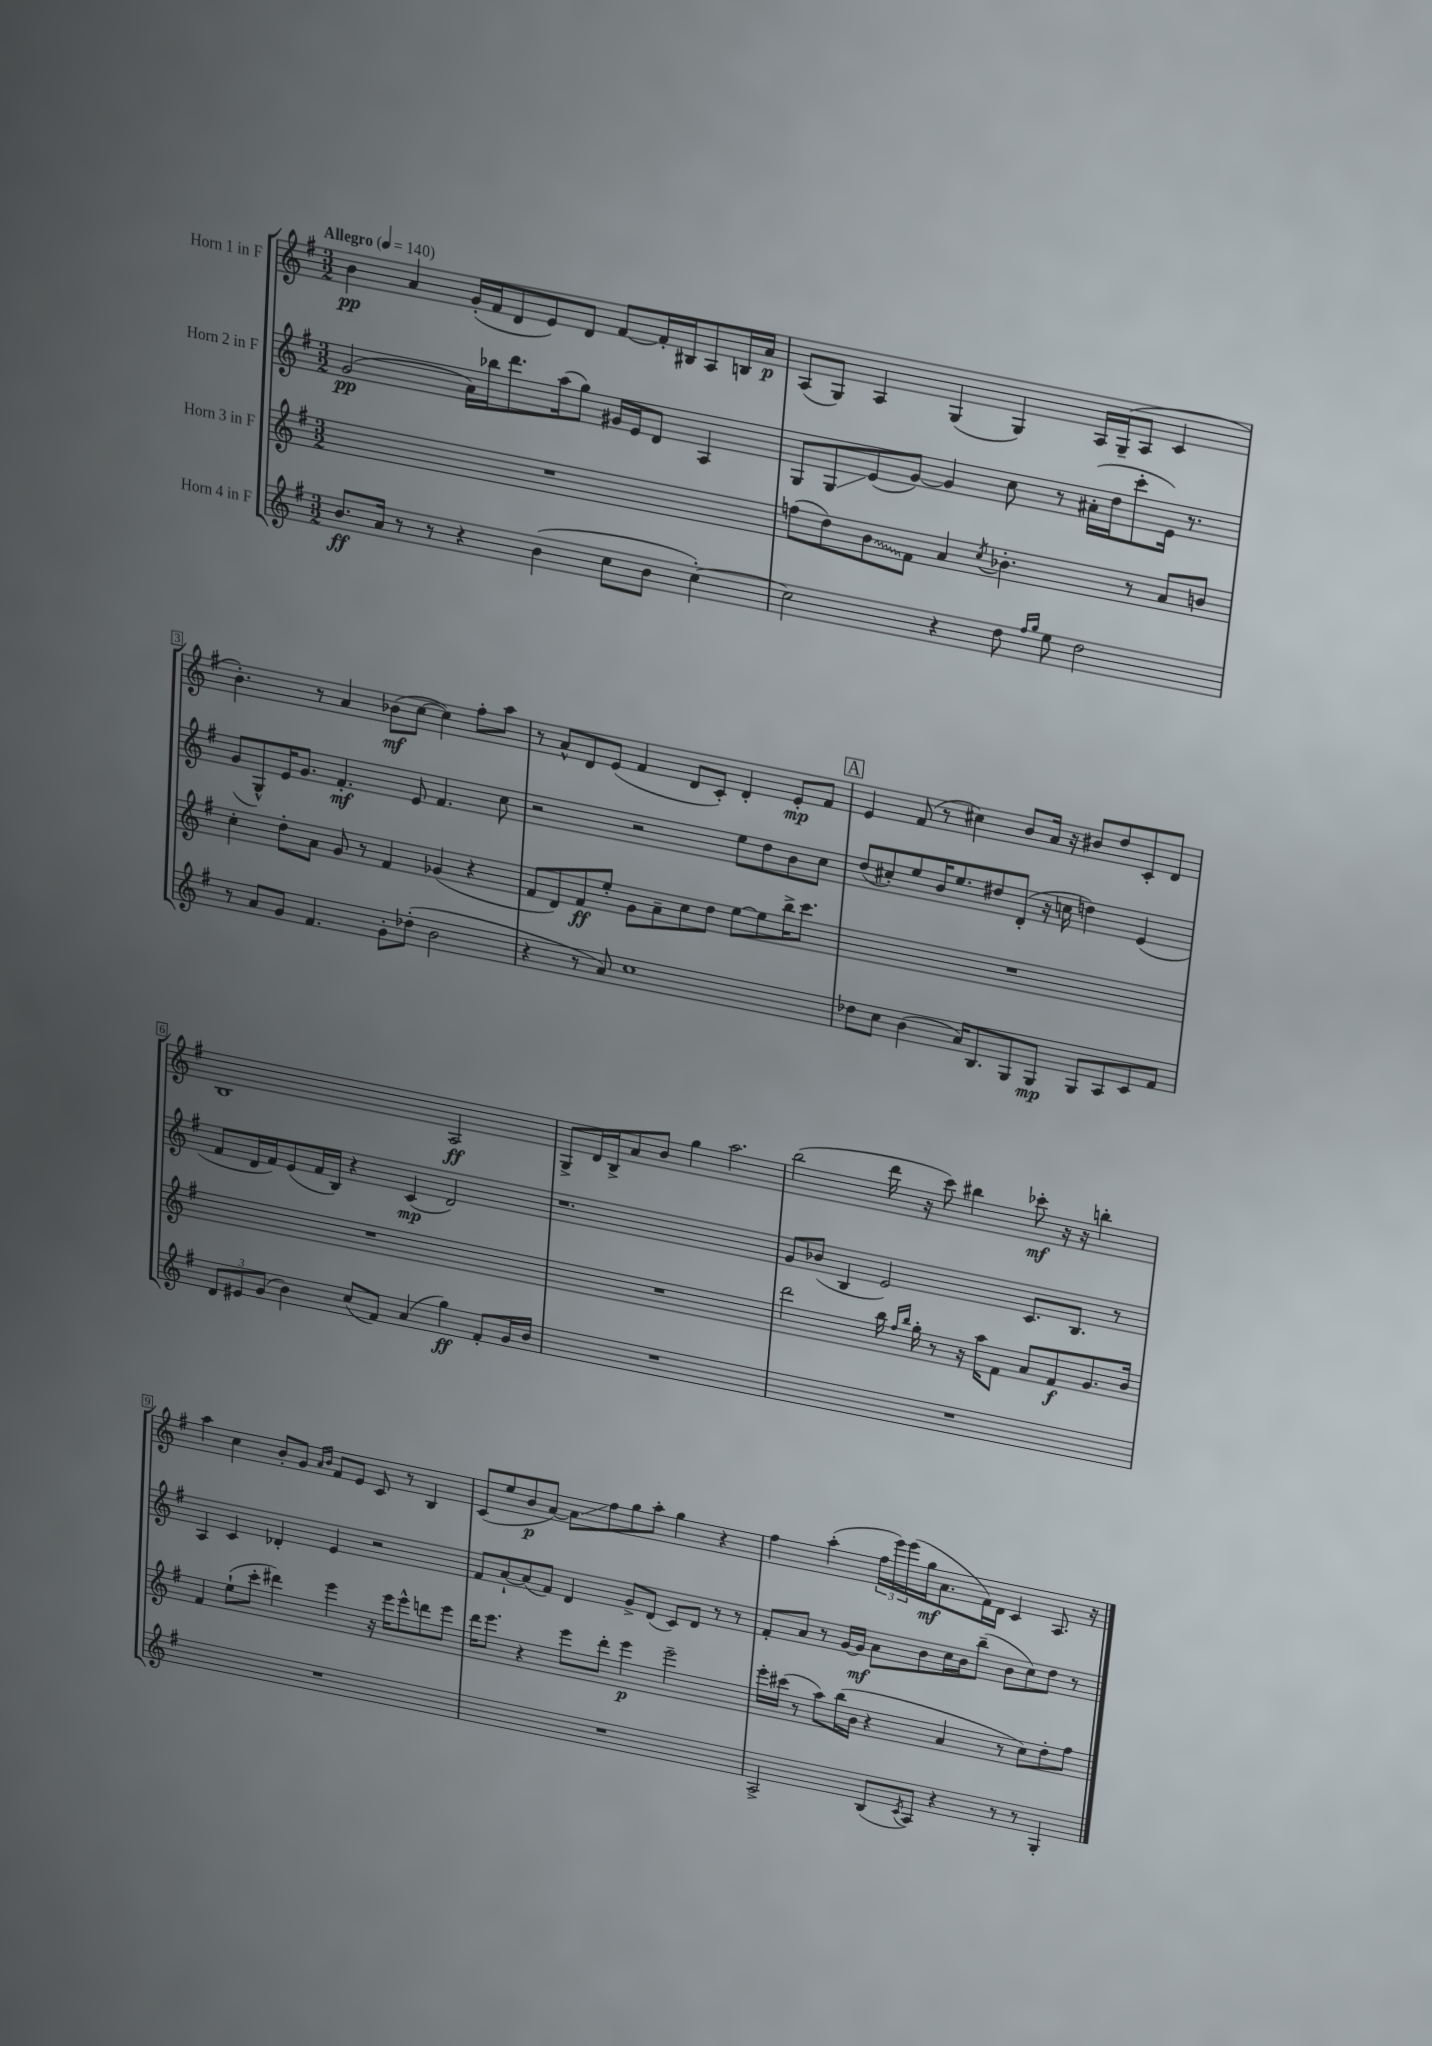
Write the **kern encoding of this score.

**kern	**kern	**kern	**kern
*staff4	*staff3	*staff2	*staff1
*clefG2	*clefG2	*clefG2	*clefG2
*k[f#]	*k[f#]	*k[f#]	*k[f#]
*M3/2	*M3/2	*M3/2	*M3/2
*MM140	*MM140	*MM140	*MM140
8.b/L	1.r	(2g/	4b\
16a/Jk	.	.	.
8r	.	.	4a/
8r	.	.	.
4r	.	16a\LL)	(16g'/LL
.	.	16bb-\J	16f#/J
.	.	8.ddd\	8d/
(4b\	.	.	8e/)
.	.	(16aa\k	.
.	.	8gg\J)	8d/J
8cc\L	.	16g#/LL	[8f#/L
.	.	16e/J	.
8b\J	.	8d/J	16f#'/]L
.	.	.	16B#/J
[4cc'\)	.	4A/	8A/
.	.	.	16B/L
.	.	.	16a/JJ
=	=	=	=
2cc\]	(8ff\L	8G/L	(8A/L
.	8dd\)	8G/	8G/J)
.	8b\	(8e/	4A/
.	8f#\J	[8g/J)	.
4r	4a/	4g/]	(4G/
.	8qcc/	.	.
8dd\	4.b-'\	8cc\	4G/)
16qqff#/LL	.	.	.
16qqgg/JJ	.	.	.
8ee\	.	8r	.
2dd\	.	(16a#'\LL	16A/LL
.	.	16dd\J	(16G~/J
.	8r	8ccc'\	8A/J
.	8a/L	16e\Jk)	4c/
.	.	8.r	.
.	8b/J	.	.
=	=	=	=
8r	4cc'\	(8g/L	4.b'\)
8a/L	.	8G^^/)	.
8g/J	8dd'\L	16e/K	.
.	.	8.g/J	.
4.f#/	8a\J	.	8r
.	8g/	4.f#'/	4a/
.	8r	.	.
8g'\L	4f#/	.	(8b-\L
(8dd-'\J	.	8e/	[8cc\J
2b\	(4g-/	4.f#/	4cc\])
.	4r	.	8ff#'\L
.	.	8cc\	8aa\J
=	=	=	=
4r	8f#/L	2r	8r
.	8d/)	.	8a^^/L
8r	8f#/	.	8d/
8a/)	8ee'/J	.	(8e/J
1cc	8g\L	2r	4f#/
.	8a~\	.	.
.	8cc\	.	8d/L
.	8dd\J	.	8c'/J)
.	[8ee\L	8ee\L	4d'/
.	8ee\]	8dd\	.
.	16bb^\K	8b\	8e'/L
.	8.ccc\J	.	.
.	.	8cc\J	8f#/J
=	=	=	=
8dd-\L	1.r	(8dd/L	4e/
8cc\J	.	8cc#'/)	.
(4b\	.	8ee/	(8f#/
.	.	16b/K	8r
.	.	8.ee/	.
16a/LK)	.	.	4cc#\)
8.B/	.	.	.
.	.	8dd#/	.
8G/	.	(8d'/J	8b/L
8G/J	.	16r	16a/Jk
.	.	16cc\	16r
8G/L	.	4dd\)	8b#/L
8A/	.	.	8dd/
8c/	.	(4e/	8c'/
8f#/J	.	.	8d/J
=	=	=	=
12d/L	1.r	8f#/L	1B
12e#/	.	.	.
.	.	16d/L	.
(12g/J	.	.	.
.	.	16f#/J)	.
4b\)	.	(8e/	.
.	.	16f#/L	.
.	.	16B/JJ)	.
(8cc/L	.	4r	.
8f#/J)	.	.	.
(4a/	.	(4c/	.
4gg\)	.	2d/)	2A/
8f#'/L	.	.	.
16g/L	.	.	.
16b/JJ	.	.	.
=	=	=	=
1.r	1.r	1.r	8G^/L
.	.	.	16d/L
.	.	.	16B^/J
.	.	.	8a/
.	.	.	8b/J
.	.	.	4gg\
.	.	.	2.aa\
=	=	=	=
1.r	2ddd\	8g/L	(2bb\
.	.	(8b-/J	.
.	.	4B/	.
.	16bb\	2e/)	16ddd\
.	16qqff#/LL	.	.
.	16qqbb/JJ	.	.
.	16gg'\	.	16r
.	8r	.	8ccc\)
.	16r	.	4bb#\
.	16aa\LK	.	.
.	8f#\J	.	.
.	8a/L	8.c/L	8ccc-'\
.	8f#/	.	16r
.	.	8.B/J	16r
.	8.g/	.	4bb'\
.	.	8r	.
.	16b/Jk	.	.
=	=	=	=
1.r	4f#/	4A/	4aa\
.	(8ee`\L	4c/	4cc\
.	8ccc'\J	.	.
.	4ddd#\)	4d-'/	8b'/L
.	.	.	8g/J
.	.	.	16qqa/LL
.	.	.	16qqb/JJ
.	4eee\	4e/	8f#/L
.	.	.	8e/J
.	16r	2r	8c/
.	16eee\LK	.	.
.	8eee^^\	.	8r
.	8ddd\	.	4B/
.	8eee\J	.	.
=	=	=	=
1.r	16ddd\LK	8f#/L	(8c/L
.	8.eee\J	.	.
.	.	[8a`/	8ee/
.	4r	(8a/]	8b/
.	.	8f#/J)	[8a/J)
.	8eee\L	4d/	8a\]L
.	8ddd'\J	.	8ff#\
.	4eee\	8g^/L	8gg\
.	.	(8d/J	8aa'\J
.	2eee~\	8c/L)	4gg\
.	.	8d/J	.
.	.	8r	4r
.	.	8r	.
=	=	=	=
2A^/	16eee'\LL	8f#'/L	4ff#\
.	(16ccc#\JJ	.	.
.	8r	8a/J	.
.	8aa\L)	8r	(4aa'\
.	(16bb\L	[16g/LL	.
.	16b\JJ	16g/]JJ	.
(8B/L	4r	8a\L	24ff#\LL
.	.	.	24eee\)
.	.	.	(24eee\
8qc/	.	.	.
8A/J)	.	8b\	16gg\J
.	.	.	8.a\
4r	4a/	16cc\L	.
.	.	16b\J	.
.	.	(8bb~\J	16f#\L)
.	.	.	16d\JJ
8r	8r	8b\L	4c/
8r	8cc\L)	8cc\)	.
4G'/	8dd'\	8dd\J	8.A/
.	8ff#\J	8r	.
.	.	.	16r
==	==	==	==
*-	*-	*-	*-
